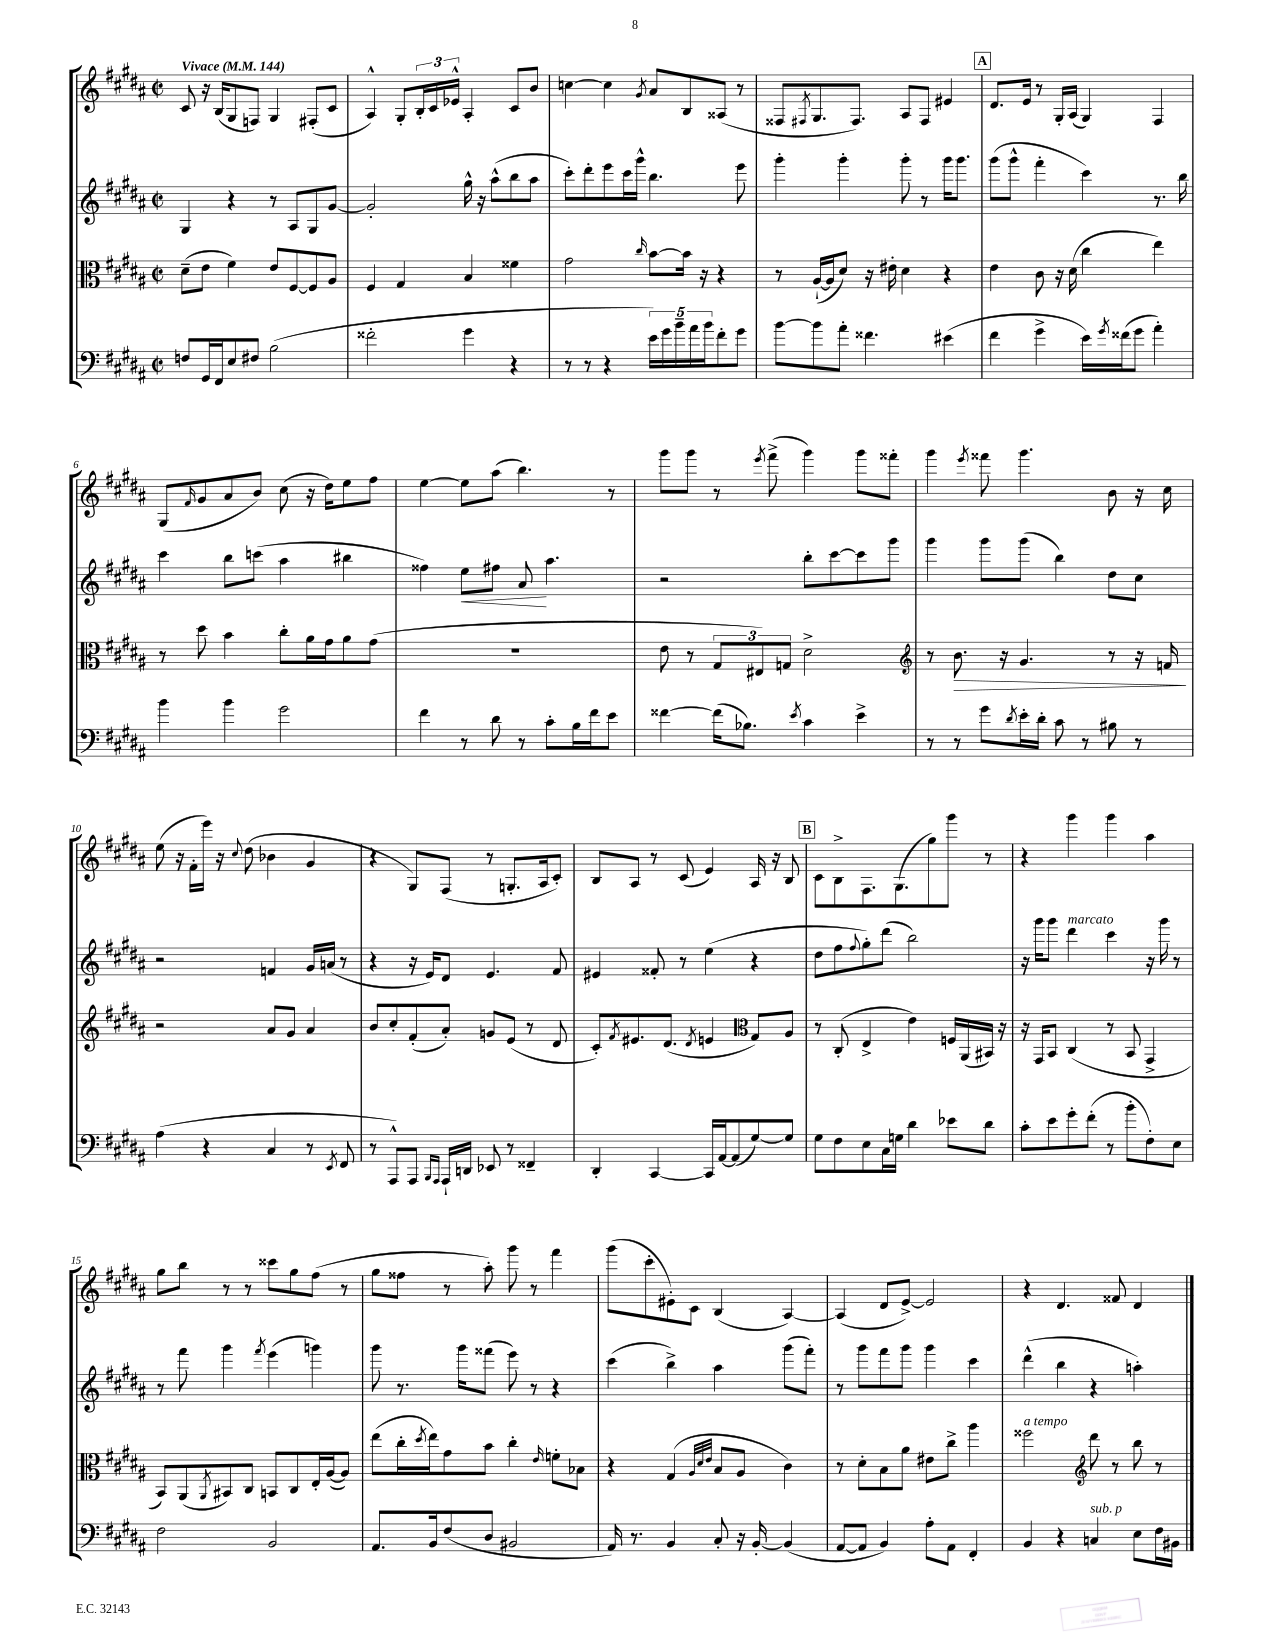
<<
\new StaffGroup <<
\new Staff = "s0" {
    \clef treble \key b \major \defaultTimeSignature \time 2/2 \tempo "Vivace" 4 = 144
    cis'8 r16 b16( gis8 f8) gis4 fis8-.( cis'8 |
    ais4-^) gis8-. \tuplet 3/2 { b16-. cis'16 ees'16-^ } ais4-. cis'8 b'8 |
    c''4~ c''4 \acciaccatura { gis'8 } ais'8 b8 aisis8( r8 |
    fisis8 \acciaccatura { fis8 } gis8. fis8.) ais8 fis8 eis'4 |
    \mark \markup { \box "A" } dis'8. e'16 r8 gis16-. ais16( gis4) fis4 |
    gis8( \grace { fis'16 } gis'8 ais'8 b'8) cis''8( r16 dis''16) e''8 fis''8 |
    e''4~ e''8 ais''8( b''4.) r8 |
    gis'''8 gis'''8 r8 \acciaccatura { e'''8 } fis'''8->( gis'''4) gis'''8 fisis'''8-. |
    gis'''4 \acciaccatura { e'''8 } fisis'''8 gis'''4. b'8 r16 cis''16 |
    e''8( r16 fis'16-. e'''16) r16 \appoggiatura { cis''8 } dis''8( bes'4 gis'4 |
    r4 gis8) fis8( r8 g8.-. ais16 cis'8-.) |
    b8 ais8 r8 cis'8( e'4) ais16 r16 b8 |
    \mark \markup { \box "B" } cis'8 b8-> fis8. gis8.( gis''8) gis'''8 r8 |
    r4 gis'''4 gis'''4 ais''4 |
    gis''8 b''8 r8 r8 cisis'''8 gis''8 fis''8( r8 |
    gis''8 fisis''8 r8 ais''8-.) gis'''8 r8 fis'''4 |
    gis'''8( cis'''8-. eis'8-.) cis'8 b4( ais4~) |
    ais4( dis'8 e'8~->) e'2 |
    r4 dis'4. fisis'8 dis'4 \bar "|." |
}
\new Staff = "s1" {
    \clef treble \key b \major \defaultTimeSignature \time 2/2
    gis4 r4 r8 ais8 gis8 gis'8~ |
    gis'2-. gis''16-^ r16 ais''8-^( b''8 ais''8 |
    cis'''8-.) dis'''8-. e'''8 cis'''16 gis'''16-^ b''4. e'''8 |
    gis'''4-. gis'''4-. gis'''8-. r8 gis'''16 gis'''8. |
    \mark \markup { \box "A" } gis'''8( gis'''8-^ fis'''4-. cis'''4) r8. b''16 |
    cis'''4 b''8 c'''8( ais''4 bis''4 |
    fisis''4) e''8\< fis''8 ais'8\! ais''4. |
    r2 b''8-. cis'''8~ cis'''8 gis'''8 |
    gis'''4 gis'''8 gis'''8( b''4) dis''8 cis''8 |
    r2 f'4 gis'16 a'16( r8 |
    r4 r16 e'16) dis'8 e'4. fis'8 |
    eis'4 fisis'8-. r8 e''4( r4 |
    \mark \markup { \box "B" } dis''8 fis''8 \appoggiatura { fis''8 } gis''8-.) dis'''8( b''2) |
    r16 gis'''16 gis'''8 dis'''4^\markup { \italic "marcato" } cis'''4 r16 gis'''16 r8 |
    r8 fis'''8 gis'''4 \acciaccatura { fis'''8 } e'''4( g'''4) |
    gis'''8 r8. gis'''16 fisis'''8( e'''8) r8 r4 |
    cis'''4( b''4->) ais''4 gis'''8( fis'''8-.) |
    r8 gis'''8 fis'''8 gis'''8 gis'''4 cis'''4 |
    dis'''4-^( b''4 r4 a''4-.) \bar "|." |
}
\new Staff = "s2" {
    \clef alto \key b \major \defaultTimeSignature \time 2/2
    dis'8--( e'8 fis'4) e'8 fis8~ fis8 ais8 |
    fis4 gis4 b4 fisis'4 |
    gis'2 \grace { cis''16 } b'8~ b'16 r16 r4 |
    r8 ais16~-!( ais16 dis'8) r16 eis'16-. dis'4 r4 |
    \mark \markup { \box "A" } e'4 cis'8 r16 dis'16( cis''4 e''4) |
    r8 dis''8 b'4 cis''8-. ais'16 gis'16 ais'8 gis'8( |
    R1 |
    e'8 r8 \tuplet 3/2 { gis8 eis8) g8 } dis'2-> |
    \clef treble r8 b'8.\> r16 gis'4. r8 r16 f'16\! |
    r2 ais'8 gis'8 ais'4 |
    b'8 cis''8-. fis'8-.( ais'8-.) g'8 e'8( r8 dis'8 |
    cis'8-.) \acciaccatura { fis'8 } eis'8. dis'8.( \acciaccatura { dis'8 } e'4 \clef alto gis8) ais8 |
    \mark \markup { \box "B" } r8 cis8-.( e4-> e'4) f16 ais,16( bis,16) r16 |
    r16 gis,16 b,8 cis4( r8 b,8 gis,4-> |
    b,8) ais,8( \acciaccatura { ais,8 } bis,8) cis8 b,8 cis8 e16-. ais16~( ais8) |
    e''8( cis''16-. \acciaccatura { dis''8 } e''16) gis'8 b'8 cis''4-. \grace { e'16 } f'8-. bes8 |
    r4 gis4( \grace { ais32 dis'32 e'32 } b8 ais8 cis'4) |
    r8 dis'8-. b8 ais'8 eis'8 cis''8-> ais''4 |
    fisis''2^\markup { \italic "a tempo" } \clef treble dis'''8 r8 b''8 r8 \bar "|." |
}
\new Staff = "s3" {
    \clef bass \key b \major \defaultTimeSignature \time 2/2
    f8 gis,16 fis,16 e8 fis8 b2( |
    fisis'2-. gis'4 r4 |
    r8 r8 r4 \tuplet 5/4 { e'16) gis'16 b'16-- ais'16 b'16 } fis'8-. gis'8 |
    b'8~ b'8 ais'8-. fisis'4. eis'4( |
    \mark \markup { \box "A" } fis'4 gis'4-> e'16) \acciaccatura { gis'8 } fisis'16( gis'8 ais'4-.) |
    b'4 b'4 gis'2 |
    fis'4 r8 dis'8 r8 cis'8-. b16 fis'16 e'8 |
    fisis'4~ fisis'16( bes8.) \acciaccatura { e'8 } cis'4 e'4-> |
    r8 r8 gis'8 \acciaccatura { dis'8 } e'16-. dis'16-. cis'8 r8 bis8 r8 |
    ais4( r4 cis4 r8 \acciaccatura { e,8 } fis,8 |
    r8 ais,,8-^) ais,,8 \grace { b,,16 ais,,16 } ais,,16-! d,16 ees,8 r8 fisis,4-- |
    dis,4-. cis,4~ cis,16 ais,16~ ais,8( gis8~) gis8 |
    \mark \markup { \box "B" } gis8 fis8 e8 cis16 g16 dis'4 ees'8 dis'8 |
    cis'8-. e'8 gis'8-. fis'8-.( r8 b'8-. fis8-.) e8 |
    fis2 b,2 |
    ais,8. b,16 fis8( dis8 bis,2 |
    ais,16) r8. b,4 cis8-. r16 b,16~-. b,4( |
    ais,8~ ais,8 b,4) ais8-. ais,8 fis,4-. |
    b,4 r4 c4^\markup { \italic "sub. p" } e8 fis16 bis,16 \bar "|." |
}
>>
>>
